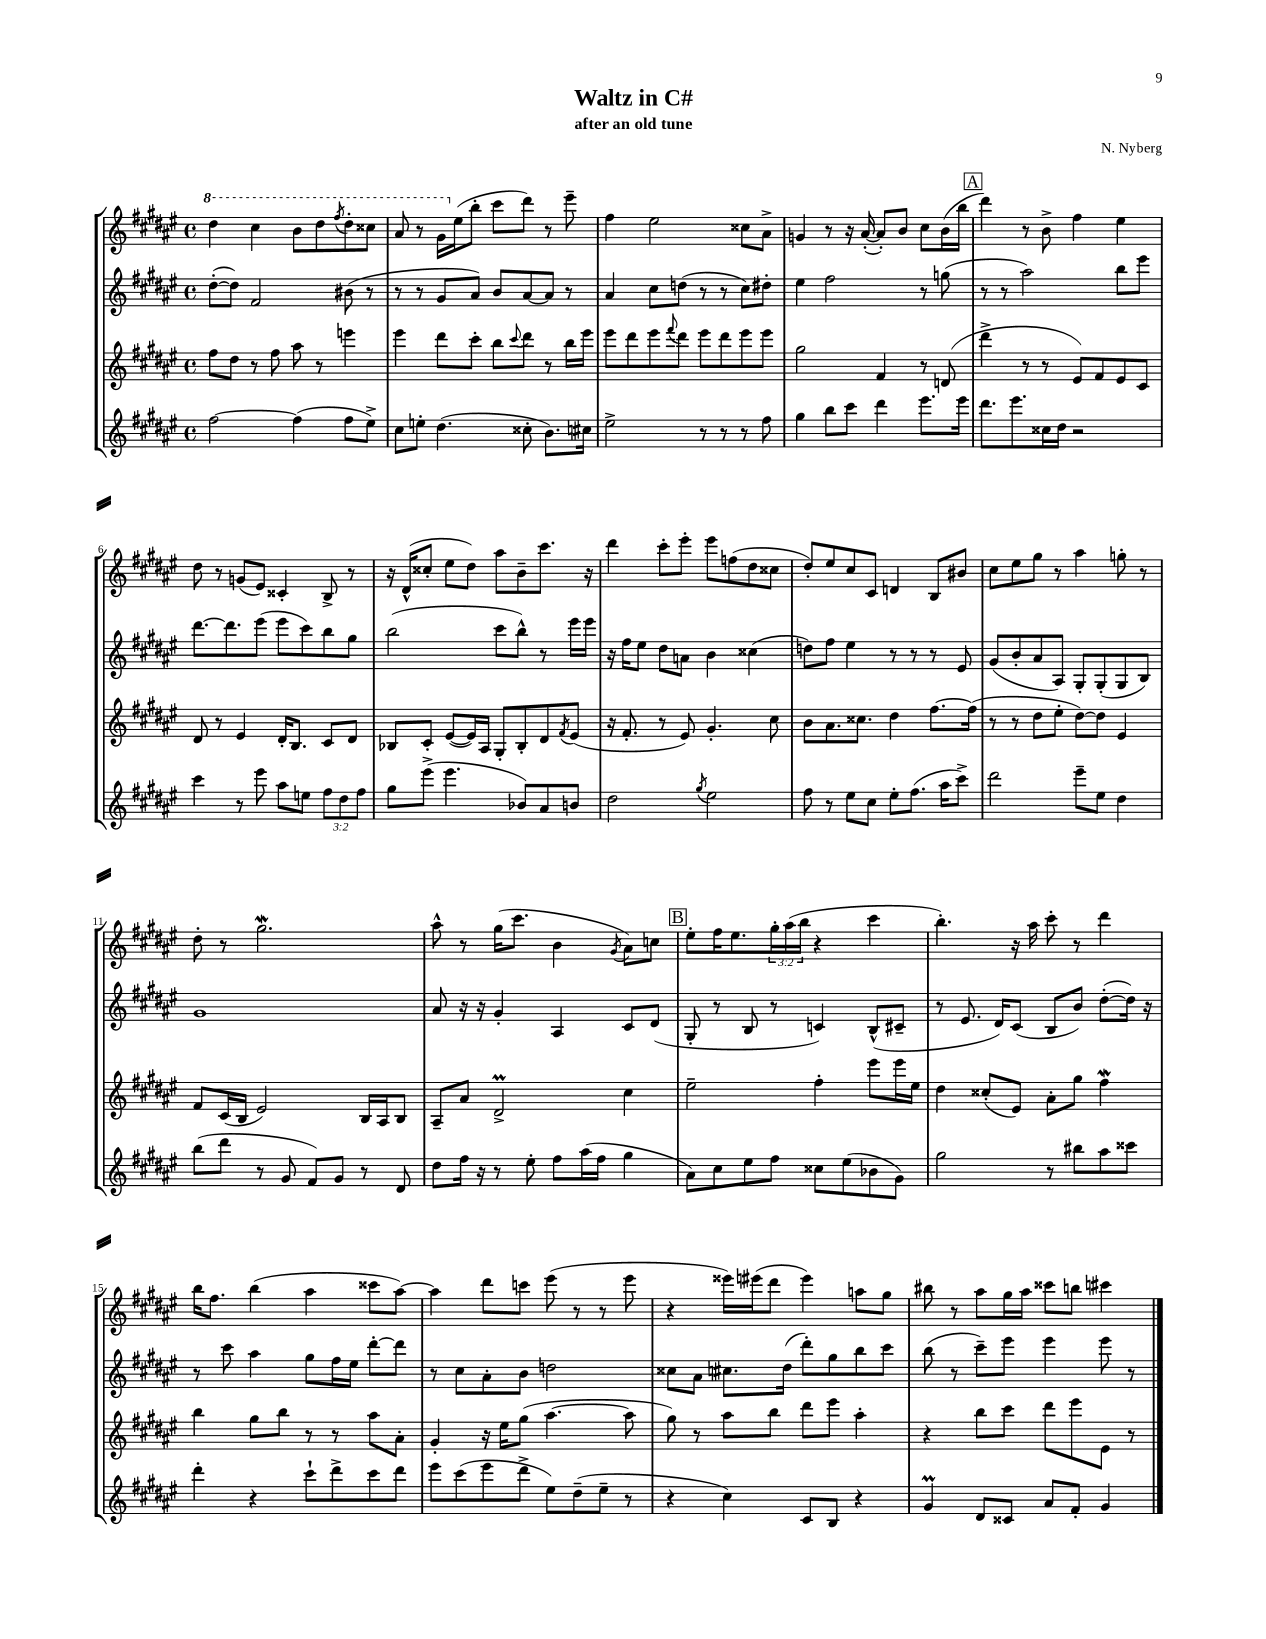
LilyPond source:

\header { title = "Waltz in C#" composer = "N. Nyberg" subtitle = "after an old tune" }
<<
\new StaffGroup <<
\new Staff = "s0" {
    \clef treble \key fis \major \defaultTimeSignature \time 4/4 \override Staff.TupletNumber.text = #tuplet-number::calc-fraction-text
    \ottava #1 dis'''4 cis'''4 b''8 dis'''8 \acciaccatura { fis'''8 } dis'''8-. cisis'''8 |
    ais''8 r8 gis''16 \ottava #0 eis''16( b''8-. cis'''8 dis'''8) r8 eis'''8-- |
    fis''4 eis''2 cisis''8 ais'8-> |
    g'4 r8 r16 ais'16~-.( ais'8-.) b'8 cis''8 b'16( b''16 |
    \mark \markup { \box "A" } dis'''4) r8 b'8-> fis''4 eis''4 |
    dis''8 r8 g'8( eis'8) cisis'4-. b8-> r8 |
    r16 dis'16-^( cisis''8-. eis''8 dis''8) ais''8 b'8-- cis'''8. r16 |
    dis'''4 cis'''8-. eis'''8-. eis'''8 f''8( dis''8 cisis''8 |
    dis''8-.) eis''8 cis''8 cis'8 d'4 b8 bis'8 |
    cis''8 eis''8 gis''8 r8 ais''4 g''8-. r8 |
    dis''8-. r8 gis''2.\mordent |
    ais''8-^ r8 gis''16( cis'''8. b'4 \acciaccatura { gis'8 } ais'8) c''8 |
    \mark \markup { \box "B" } eis''8-. fis''16 eis''8. \tuplet 3/2 { gis''16-. ais''16( b''16 } r4 cis'''4 |
    b''4.-.) r16 ais''16 cis'''8-. r8 dis'''4 |
    b''16 fis''8. b''4( ais''4 cisis'''8 ais''8~) |
    ais''4 dis'''8 c'''8 eis'''8( r8 r8 eis'''8 |
    r4 eisis'''16) eis'''16( dis'''8 eis'''4) a''8 gis''8 |
    bis''8 r8 ais''8 gis''16 ais''16 cisis'''8 b''8 cis'''4 \bar "|." |
}
\new Staff = "s1" {
    \clef treble \key fis \major \defaultTimeSignature \time 4/4
    dis''8~-.( dis''8) fis'2 bis'8( r8 |
    r8 r8 gis'8 ais'8) b'8 ais'8~ ais'8 r8 |
    ais'4 cis''8 d''8( r8 r8 cis''8) dis''8-. |
    eis''4 fis''2 r8 g''8( |
    \mark \markup { \box "A" } r8 r8 ais''2) b''8 eis'''8 |
    dis'''8.~ dis'''8. eis'''8( eis'''8 cis'''8) b''8 gis''8 |
    b''2( cis'''8 b''8-^) r8 eis'''16 eis'''16 |
    r16 fis''16 eis''8 dis''8 a'8 b'4 cisis''4( |
    d''8) fis''8 eis''4 r8 r8 r8 eis'8 |
    gis'8( b'8-. ais'8 ais8) gis8-. gis8-.( gis8 b8) |
    gis'1 |
    ais'8 r16 r16 gis'4-. ais4 cis'8 dis'8( |
    \mark \markup { \box "B" } gis8-. r8 b8 r8 c'4) b8-^( cis'8-- |
    r8 eis'8. dis'16) cis'8( b8 b'8) dis''8~-.( dis''16) r16 |
    r8 cis'''8 ais''4 gis''8 fis''16 eis''16 dis'''8~-. dis'''8 |
    r8 cis''8 ais'8-. b'8 d''2 |
    cisis''8 ais'8 cis''8. dis''16( dis'''8-.) gis''8 b''8 cis'''8 |
    b''8( r8 cis'''8--) eis'''8 eis'''4 eis'''8 r8 \bar "|." |
}
\new Staff = "s2" {
    \clef treble \key fis \major \defaultTimeSignature \time 4/4
    fis''8 dis''8 r8 fis''8 ais''8 r8 e'''4 |
    eis'''4 dis'''8 cis'''8-. b''8 \appoggiatura { cis'''8 } dis'''8 r8 b''16 eis'''16 |
    eis'''8 dis'''8 eis'''8 \appoggiatura { fis'''8 } dis'''8 eis'''8 dis'''8 eis'''8 eis'''8 |
    gis''2 fis'4 r8 d'8( |
    \mark \markup { \box "A" } dis'''4-> r8 r8 eis'8) fis'8 eis'8 cis'8 |
    dis'8 r8 eis'4 dis'16-. b8. cis'8 dis'8 |
    bes8 cis'8-. eis'8~( eis'16) ais16 gis8-. bes8-. dis'8 \acciaccatura { fis'8 } eis'8( |
    r16 fis'8.-. r8 eis'8) gis'4.-. cis''8 |
    b'8 ais'8. cisis''8. dis''4 fis''8.~ fis''16( |
    r8 r8 dis''8 eis''8-. dis''8~) dis''8 eis'4 |
    fis'8 cis'16( b16 eis'2) b16 ais16 b8 |
    ais8-- ais'8 dis'2->\prall cis''4 |
    \mark \markup { \box "B" } eis''2-- fis''4-. eis'''8 eis'''16 eis''16 |
    dis''4 cisis''8-.( eis'8) ais'8-. gis''8 fis''4\mordent |
    b''4 gis''8 b''8 r8 r8 ais''8 ais'8-. |
    gis'4-. r16 eis''16 gis''8( ais''4.~ ais''8 |
    gis''8) r8 ais''8 b''8 dis'''8 eis'''8 ais''4-. |
    r4 b''8 cis'''8 dis'''8 eis'''8 eis'8 r8 \bar "|." |
}
\new Staff = "s3" {
    \clef treble \key fis \major \defaultTimeSignature \time 4/4 \override Staff.TupletNumber.text = #tuplet-number::calc-fraction-text
    fis''2~ fis''4( fis''8 eis''8->) |
    cis''8 e''8-. dis''4.( cisis''8-. b'8.) cis''16 |
    eis''2-> r8 r8 r8 fis''8 |
    gis''4 b''8 cis'''8 dis'''4 eis'''8. eis'''16 |
    \mark \markup { \box "A" } dis'''8. eis'''8. cisis''16 dis''16 r2 |
    cis'''4 r8 eis'''8 ais''8 e''8 \tuplet 3/2 { fis''8 dis''8 fis''8 } |
    gis''8 eis'''8->( eis'''4. bes'8) ais'8 b'8 |
    dis''2 \acciaccatura { gis''8 } eis''2 |
    fis''8 r8 eis''8 cis''8 eis''8-. fis''8.( ais''16 cis'''8->) |
    dis'''2 eis'''8-- eis''8 dis''4 |
    b''8( dis'''8 r8 gis'8 fis'8) gis'8 r8 dis'8 |
    dis''8 fis''16 r16 r8 eis''8-. fis''8 ais''16( fis''16 gis''4 |
    \mark \markup { \box "B" } ais'8) cis''8 eis''8 fis''8 cisis''8 eis''8( bes'8 gis'8) |
    gis''2 r8 bis''8 ais''8 cisis'''8 |
    dis'''4-. r4 cis'''8-! dis'''8-> cis'''8 dis'''8 |
    eis'''8 cis'''8( eis'''8 dis'''8-> eis''8) dis''8--( eis''8-- r8 |
    r4 cis''4) cis'8 b8 r4 |
    gis'4\prall dis'8 cisis'8 ais'8 fis'8-. gis'4 \bar "|." |
}
>>
>>
